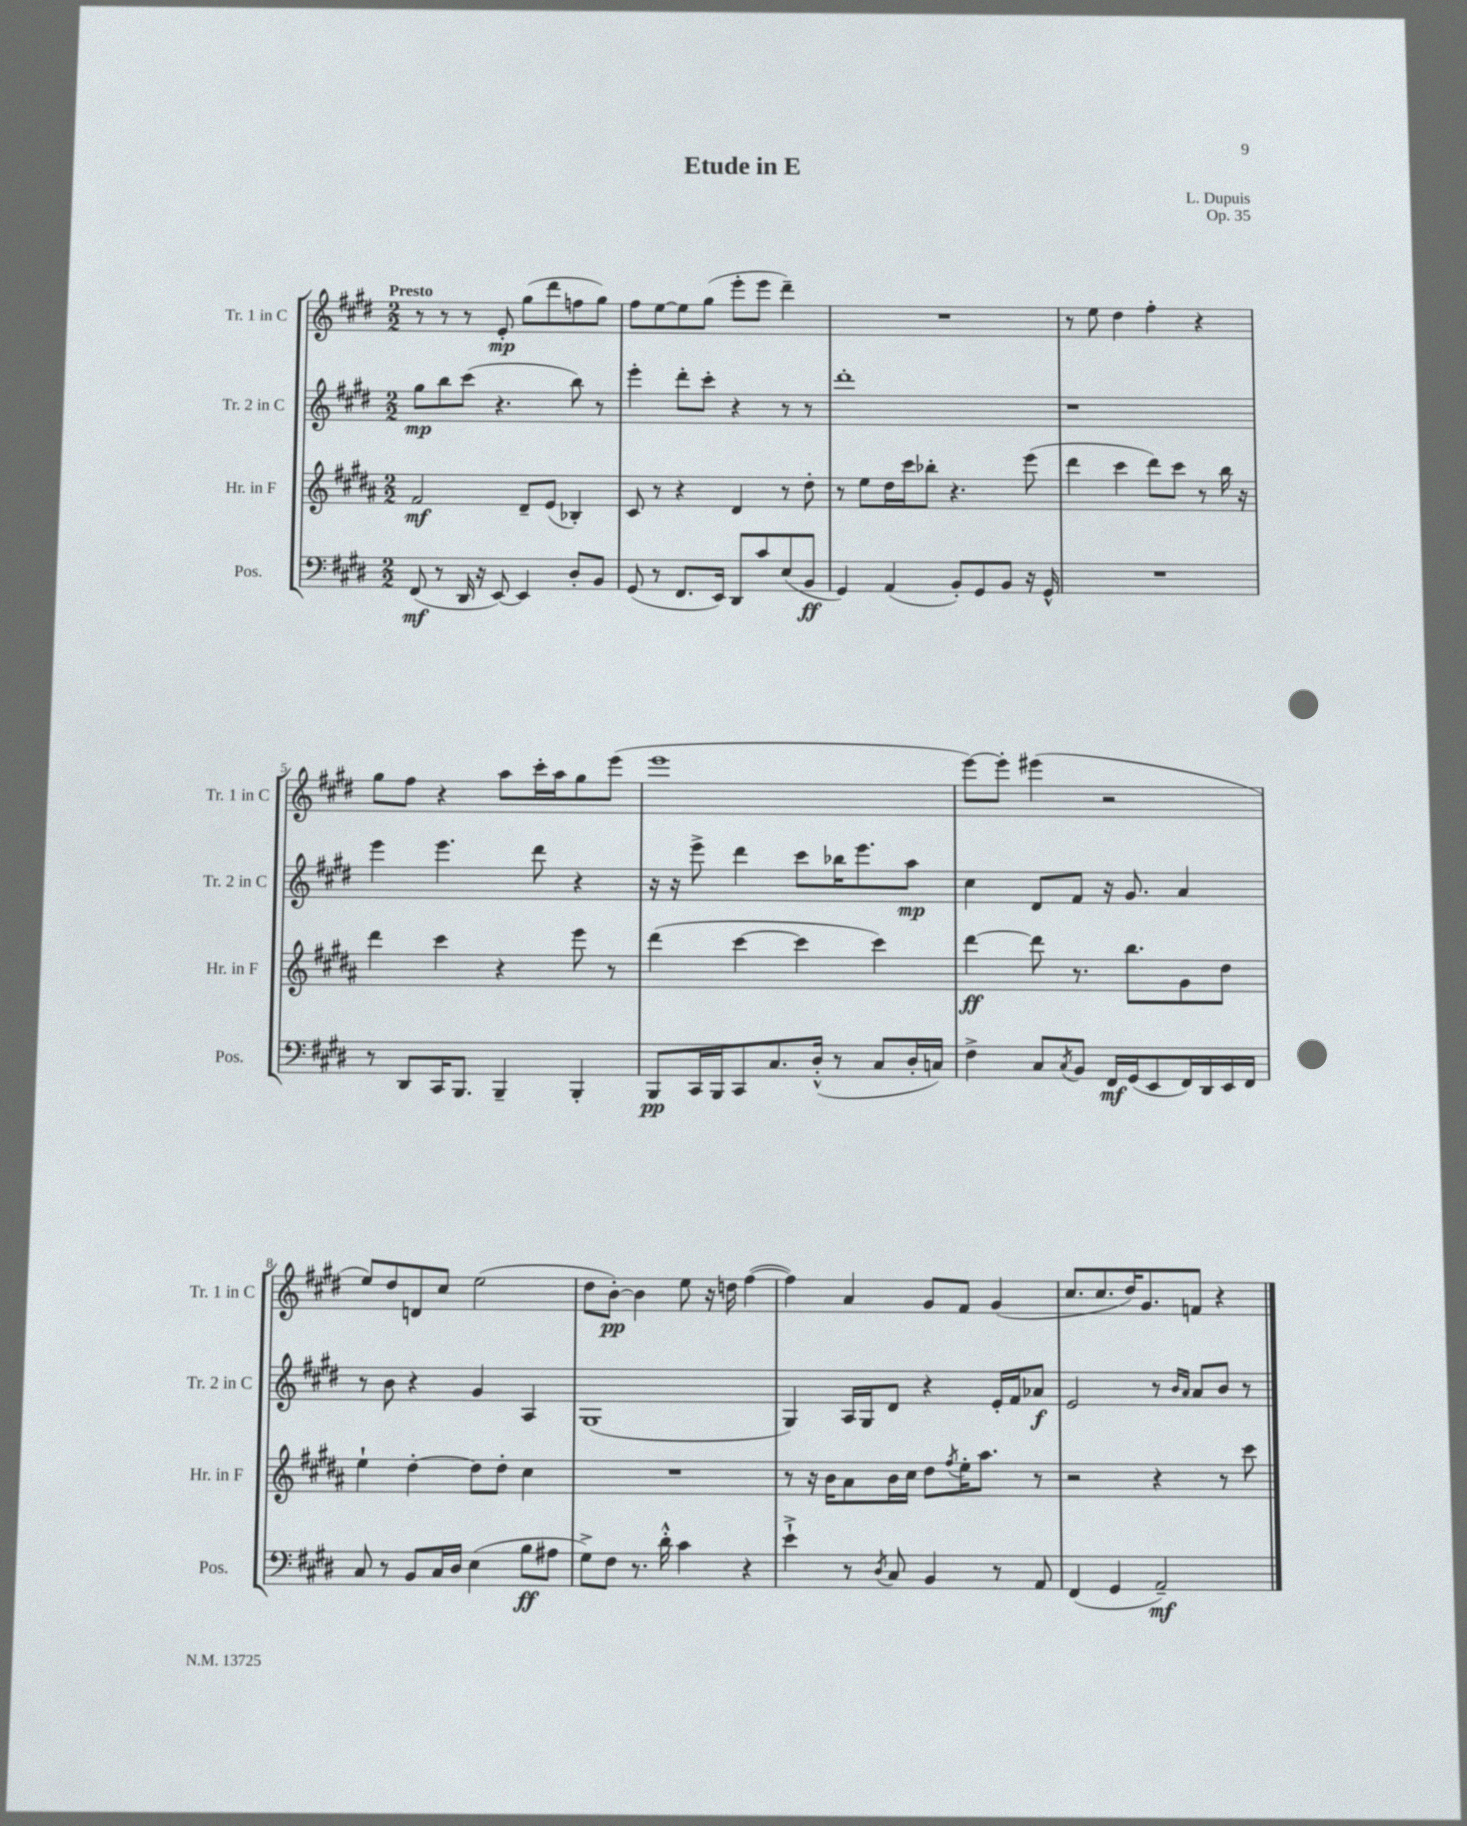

**kern	**dynam	**kern	**dynam	**kern	**dynam	**kern	**dynam
*part4	*part4	*part3	*part3	*part2	*part2	*part1	*part1
*staff4	*staff4	*staff3	*staff3	*staff2	*staff2	*staff1	*staff1
*I"Pos.	*	*I"Hr. in F	*	*I"Tr. 2 in C	*	*I"Tr. 1 in C	*
*I'Pos.	*	*I'Hr. in F	*	*I'Tr. 2 in C	*	*I'Tr. 1 in C	*
*clefF4	*	*clefG2	*	*clefG2	*	*clefG2	*
*k[f#c#g#d#]	*	*k[f#c#g#d#a#]	*	*k[f#c#g#d#]	*	*k[f#c#g#d#]	*
*M2/2	*	*M2/2	*	*M2/2	*	*M2/2	*
=1	=1	=1	=1	=1	=1	=1	=1
!	!	!	!	!	!	!LO:TX:a:B:t=Presto	!
(8FF#/	mf	2f#/	mf	8gg#\L	mp	8r	.
8r	.	.	.	8bb\	.	8r	.
16DD#/	.	.	.	(8ccc#\J	.	8r	.
16r	.	.	.	.	.	.	.
[8EE/)	.	.	.	4.r	.	8e'/	mp
4EE/]	.	8d#~/L	.	.	.	(8gg#\L	.
.	.	(8e/J	.	.	.	8ddd#\	.
8D#'/L	.	4B-X'/)	.	8bb\)	.	8ffn\	.
8BB/J	.	.	.	8r	.	8gg#\J)	.
=2	=2	=2	=2	=2	=2	=2	=2
(8GG#/	.	8c#/	.	4eee'\	.	8ff#\L	.
8r	.	8r	.	.	.	[8ee\	.
8.FF#/L	.	4r	.	8ddd#'\L	.	8ee\]	.
.	.	.	.	8ccc#'\J	.	(8gg#\J	.
16EE/Jk)	.	.	.	.	.	.	.
8DD#/L	.	4d#/	.	4r	.	8eee'\L	.
8c#/	.	.	.	.	.	8eee\J	.
(8E/	.	8r	.	8r	.	4ddd#~\)	.
8BB/J	ff	8dd#'\	.	8r	.	.	.
=3	=3	=3	=3	=3	=3	=3	=3
4GG#/)	.	8r	.	1ddd#'	.	1r	.
.	.	8ee\L	.	.	.	.	.
(4AA/	.	16dd#\L	.	.	.	.	.
.	.	16ccc#\J	.	.	.	.	.
.	.	8bb-X'\J	.	.	.	.	.
8BB'/L)	.	4.r	.	.	.	.	.
8GG#/	.	.	.	.	.	.	.
8BB/J	.	.	.	.	.	.	.
16r	.	(8eee\	.	.	.	.	.
16GG#^^/	.	.	.	.	.	.	.
=4	=4	=4	=4	=4	=4	=4	=4
1r	.	4ddd#\	.	1r	.	8r	.
.	.	.	.	.	.	8ee\	.
.	.	4ccc#\	.	.	.	4dd#\	.
.	.	8ddd#\L)	.	.	.	4ff#'\	.
.	.	8ccc#\J	.	.	.	.	.
.	.	8r	.	.	.	4r	.
.	.	16bb\	.	.	.	.	.
.	.	16r	.	.	.	.	.
!!LO:LB:g=z
=5	=5	=5	=5	=5	=5	=5	=5
8r	.	4ddd#\	.	4eee\	.	8gg#\L	.
8DD#/L	.	.	.	.	.	8ff#\J	.
16CC#/K	.	4ccc#\	.	4.eee\	.	4r	.
8.BBB/J	.	.	.	.	.	.	.
4BBB~/	.	4r	.	.	.	8aa\L	.
.	.	.	.	8ddd#\	.	16ccc#'\L	.
.	.	.	.	.	.	16aa\J	.
4BBB'/	.	8eee\	.	4r	.	8gg#\	.
.	.	8r	.	.	.	(8eee\J	.
=6	=6	=6	=6	=6	=6	=6	=6
8BBB/L	pp	(4ddd#\	.	16r	.	1eee	.
.	.	.	.	16r	.	.	.
16CC#/L	.	.	.	8eee^\	.	.	.
16BBB/J	.	.	.	.	.	.	.
8CC#/	.	[4ccc#\	.	4ddd#\	.	.	.
8.C#/	.	.	.	.	.	.	.
.	.	4ccc#\]	.	8ccc#\L	.	.	.
(16D#'^^/Jk	.	.	.	.	.	.	.
8r	.	.	.	16bb-X\K	.	.	.
.	.	.	.	8.eee\	.	.	.
8C#/L	.	4ccc#\)	.	.	.	.	.
16D#'/L	.	.	.	8aa\J	mp	.	.
16Cn/JJ)	.	.	.	.	.	.	.
=7	=7	=7	=7	=7	=7	=7	=7
4F#^\	.	[4ddd#\	ff	4cc#\	.	[8eee\L)	.
.	.	.	.	.	.	8eee'\J]	.
8C#/L	.	8ddd#\]	.	8d#/L	.	(4eee#X\	.
8qC#/	.	.	.	.	.	.	.
8BB/J	.	8.r	.	8f#/J	.	.	.
16FF#/LL	mf	.	.	16r	.	2r	.
(16GG#/J	.	8.bb\L	.	8.g#/	.	.	.
8EE/	.	.	.	.	.	.	.
16FF#/L)	.	8g#\	.	4a/	.	.	.
16DD#/	.	.	.	.	.	.	.
16EE/	.	8dd#\J	.	.	.	.	.
16FF#/JJ	.	.	.	.	.	.	.
!!LO:LB:g=z
=8	=8	=8	=8	=8	=8	=8	=8
8C#/	.	4ee`\	.	8r	.	8ee/L)	.
8r	.	.	.	8b\	.	8dd#/	.
8BB/L	.	[4dd#'\	.	4r	.	8dn/	.
16C#/L	.	.	.	.	.	8cc#/J	.
16D#/JJ	.	.	.	.	.	.	.
(4E\	.	8dd#\L]	.	4g#/	.	(2ee\	.
.	.	8dd#'\J	.	.	.	.	.
8B\L	ff	4cc#\	.	4A/	.	.	.
8A#X\J	.	.	.	.	.	.	.
=9	=9	=9	=9	=9	=9	=9	=9
8G#^\L)	.	1r	.	(1G#	.	8dd#\L	.
8F#\J	.	.	.	.	.	[8b'\J)	pp
8.r	.	.	.	.	.	4b\]	.
16d#'^^\	.	.	.	.	.	.	.
4c#\	.	.	.	.	.	8ee\	.
.	.	.	.	.	.	16r	.
.	.	.	.	.	.	16ddn\	.
4r	.	.	.	.	.	([4ff#\	.
=10	=10	=10	=10	=10	=10	=10	=10
4e`^\	.	8r	.	4G#/)	.	4ff#\])	.
.	.	16r	.	.	.	.	.
.	.	16b\KL	.	.	.	.	.
8r	.	8a#\	.	16A/LL	.	4a/	.
.	.	.	.	16G#/J	.	.	.
8qD#/	.	.	.	.	.	.	.
8C#/	.	16b\L	.	8d#/J	.	.	.
.	.	16cc#\JJ	.	.	.	.	.
4BB/	.	8dd#\L	.	4r	.	8g#/L	.
.	.	8qff#/	.	.	.	.	.
.	.	16ee'\K	.	.	.	8f#/J	.
.	.	8.aa#\J	.	.	.	.	.
8r	.	.	.	16e'/LL	.	(4g#/	.
.	.	.	.	16f#/J	.	.	.
8AA/	.	8r	.	8a-X/J	f	.	.
=11	=11	=11	=11	=11	=11	=11	=11
(4FF#/	.	2r	.	2e/	.	8.cc#/L	.
.	.	.	.	.	.	8.cc#/	.
4GG#/	.	.	.	.	.	.	.
.	.	.	.	.	.	16dd#/K)	.
.	.	.	.	.	.	8.g#/	.
2AA~/)	mf	4r	.	8r	.	.	.
.	.	.	.	16qqb/LL	.	.	.
.	.	.	.	16qqa/JJ	.	.	.
.	.	.	.	8a/L	.	8fn/J	.
.	.	8r	.	8b/J	.	4r	.
.	.	8ccc#\	.	8r	.	.	.
==	==	==	==	==	==	==	==
*-	*-	*-	*-	*-	*-	*-	*-
